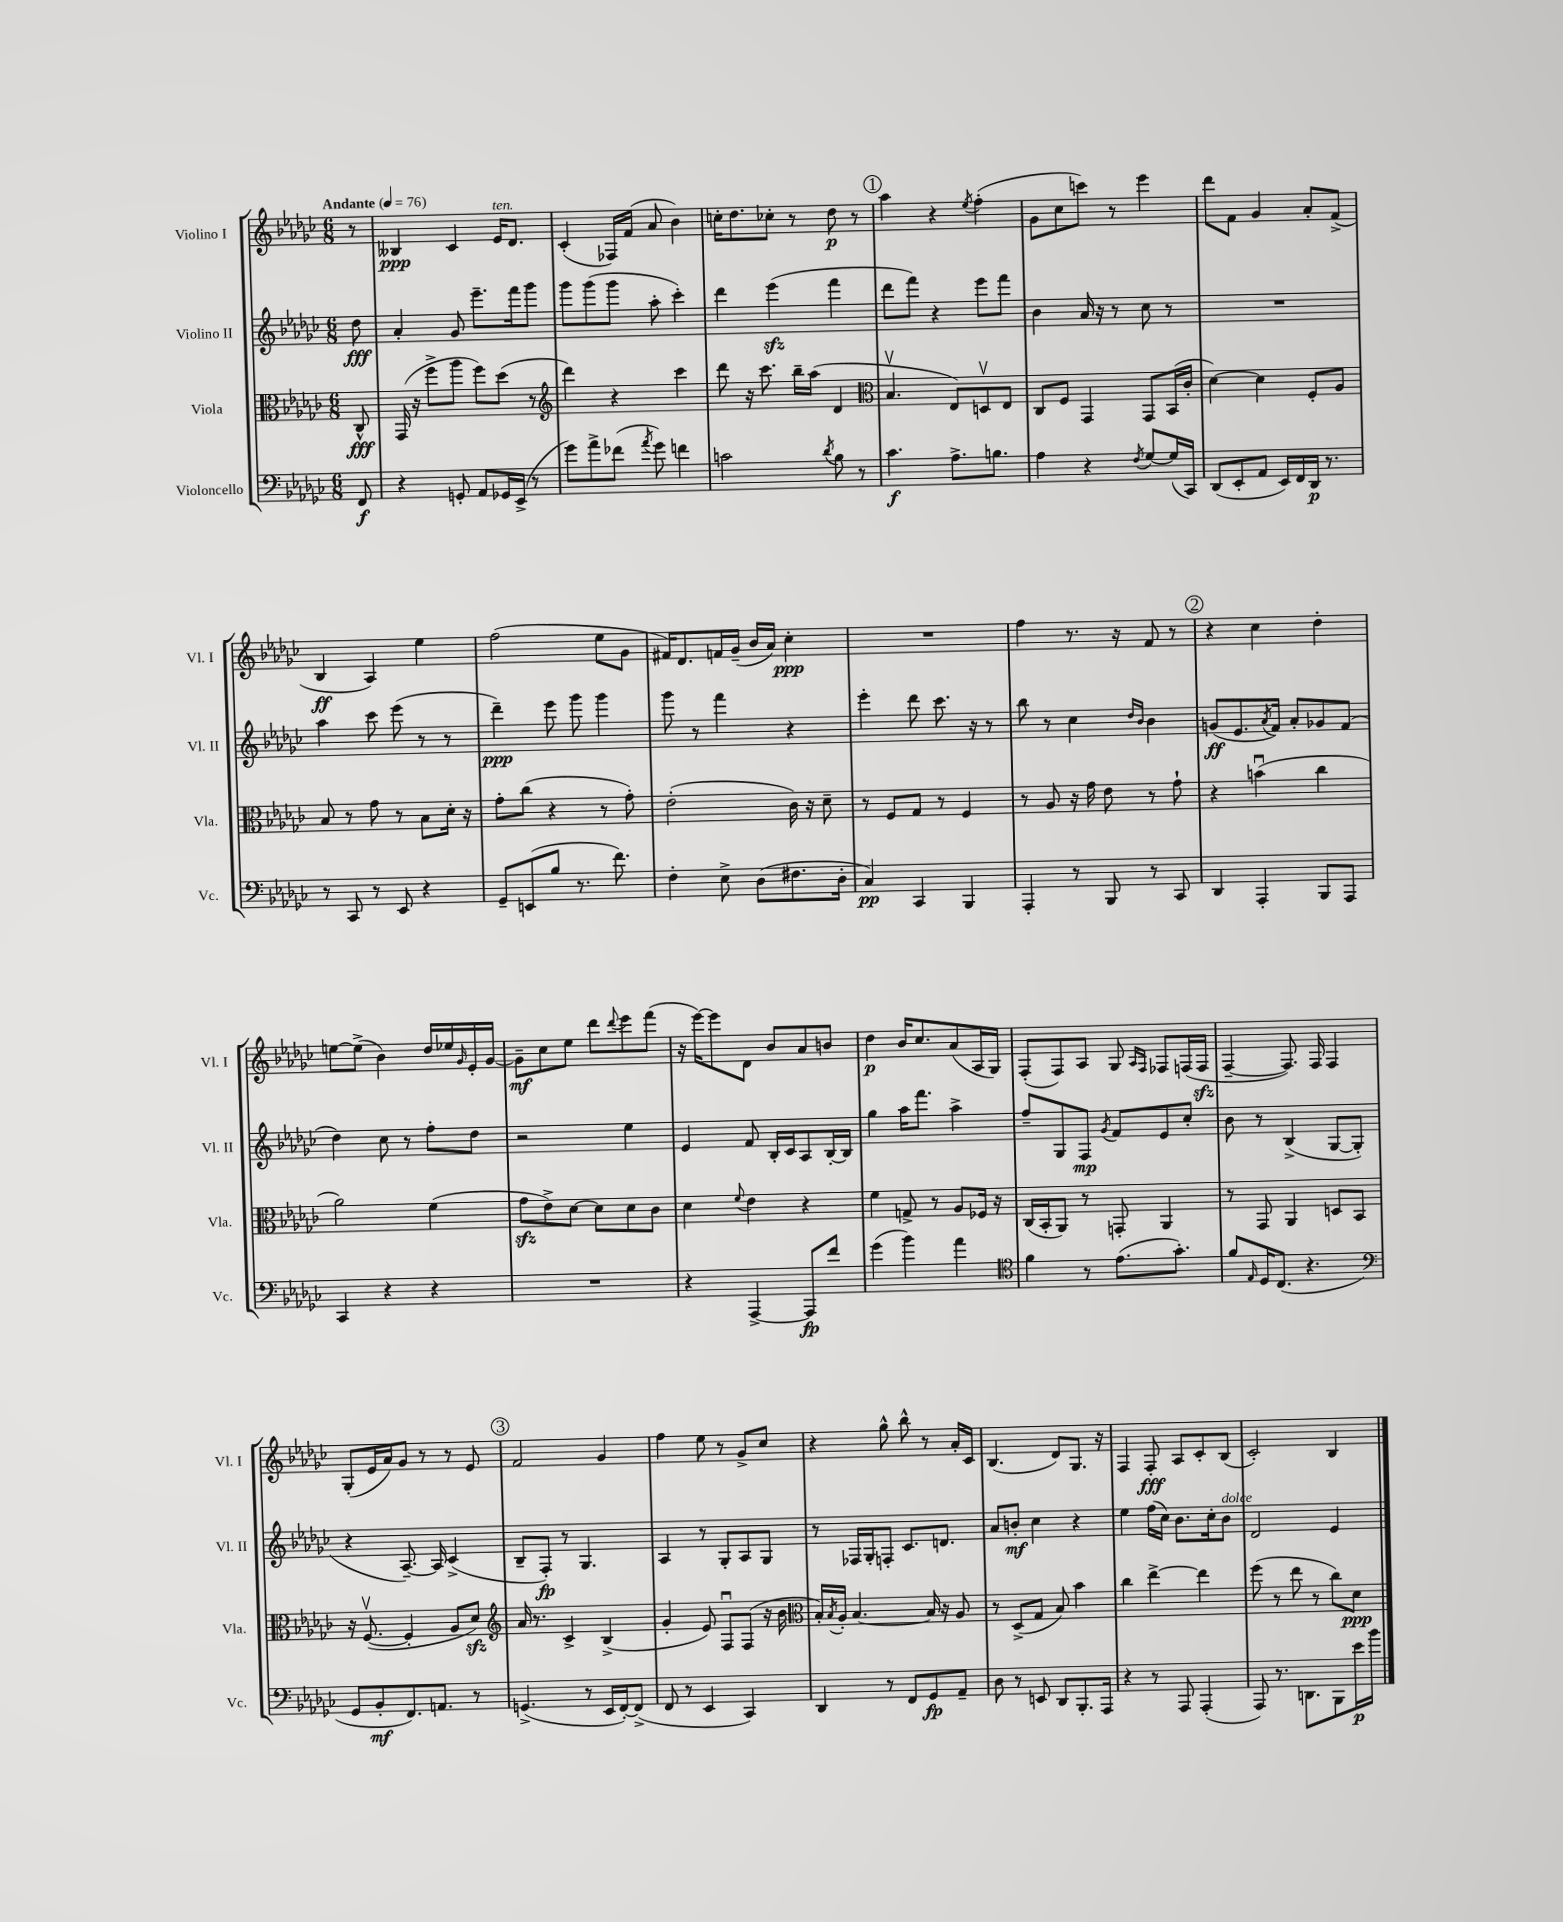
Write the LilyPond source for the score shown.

<<
\new StaffGroup <<
\new Staff = "s0" \with { instrumentName = "Violino I" shortInstrumentName = "Vl. I" } {
    \clef treble \key ges \major \numericTimeSignature \time 6/8 \partial 8 \tempo "Andante" 4 = 76
    r8 |
    beses4\ppp ces'4 ees'16^\markup { \italic "ten." } des'8. |
    ces'4-.( fes16) f'16( aes'8 bes'4) |
    c''16-. des''8. ces''8-. r8 des''8\p r8 |
    \mark \markup { \circle "1" } aes''4 r4 \acciaccatura { ees''8 } f''4-.( |
    ges'8 ces''8 c'''8) r8 ees'''4 |
    des'''8 f'8 ges'4 aes'8-. f'8->( |
    bes4\ff aes4) ees''4 |
    f''2( ees''8 ges'8 |
    fis'16) des'8. f'16 ges'16--( bes'16 aes'16) ces''4-.\ppp |
    R2. |
    f''4 r8. r16 f'8 r8 |
    \mark \markup { \circle "2" } r4 ces''4 des''4-. |
    e''8~ e''8->( bes'4) des''16 ees''16 \grace { ges'16 } ees'16-. ges'16~ |
    ges'8--\mf ces''8 ees''8 des'''8 \appoggiatura { des'''8 } ees'''8 f'''8( |
    r16 ees'''16~) ees'''8 des'8 bes'8 aes'8 b'8 |
    des''4\p bes'16 ces''8. aes'8( aes16 ges16) |
    f8-.( f8) aes8 ges8 \grace { aes16 f16 } fes8 f16( f16\sfz |
    f4~-- f8.) f16 f4 |
    ges8-.( ees'16 aes'16) ges'8 r8 r8 ees'8 |
    \mark \markup { \circle "3" } f'2 ges'4 |
    f''4 ees''8 r8 ges'8-> ces''8 |
    r4 ges''8-^ bes''8-^ r8 aes'16-. ces'16 |
    bes4.( des'8) ges8. r16 |
    f4 f8-.\fff aes8 ces'8-. bes8( |
    ces'2-.) bes4 \bar "|." |
}
\new Staff = "s1" \with { instrumentName = "Violino II" shortInstrumentName = "Vl. II" } {
    \clef treble \key ges \major \numericTimeSignature \time 6/8 \partial 8
    des''8\fff |
    aes'4-. ges'8 ees'''8.-- f'''16 ges'''8 |
    ges'''8 ges'''8( ges'''8 aes''8-. ces'''4-.) |
    des'''4 ees'''4\sfz( f'''4 |
    \mark \markup { \circle "1" } des'''8 f'''8) r4 ees'''8 f'''8 |
    bes'4 aes'16 r16 r8 ces''8 r8 |
    R2. |
    aes''4 ces'''8 ees'''8( r8 r8 |
    des'''4--\ppp) ees'''8 ges'''8 ges'''4 |
    ges'''8 r8 f'''4 r4 |
    ees'''4-. des'''8 ces'''8. r16 r8 |
    bes''8 r8 ces''4 \grace { des''16 bes'16 } bes'4 |
    \mark \markup { \circle "2" } g'8\ff( ees'8. \acciaccatura { aes'8 } f'16) aes'8-. ges'8 f'8( |
    des''4) ces''8 r8 f''8-. des''8 |
    r2 ees''4 |
    ees'4 f'8 bes16-. ces'16 aes8 bes16~-. bes16 |
    ges''4 aes''16 f'''8. aes''4-> |
    f''8-- ges8 f8\mp \acciaccatura { ges'8 } f'8 ees'8 ces''8-. |
    bes'8 r8 bes4->( ges8~ ges8-. |
    r4 aes8.~--) aes16 ces'4->( |
    \mark \markup { \circle "3" } bes8-- f8-.\fp) r8 ges4. |
    aes4 r8 ges8-. aes8 ges8 |
    r8 fes16 ges16-. f8-. ces'8. d'8. |
    aes'8 b'8-.\mf ces''4 r4 |
    ees''4 f''16( ces''16) bes'8. ces''16-. bes'8^\markup { \italic "dolce" } |
    des'2 ees'4 \bar "|." |
}
\new Staff = "s2" \with { instrumentName = "Viola" shortInstrumentName = "Vla." } {
    \clef alto \key ges \major \numericTimeSignature \time 6/8 \partial 8
    ces8-^\fff |
    ges,16( r16 f''8-> aes''8 f''8) des''8( r8 |
    \clef treble des'''4) r4 ces'''4 |
    des'''8 r16 ces'''8. bes''16-- aes''16( des'4 |
    \mark \markup { \circle "1" } \clef alto bes4.\upbow ees8) d8\upbow ees8 |
    ces8 f8 ges,4 ges,8 bes,16( ces'16-. |
    des'4~) des'4 f8-. aes8 |
    bes8 r8 ges'8 r8 bes8 des'16-. r16 |
    ges'8-. ces''8( r4 r8 ges'8-.) |
    ees'2-.( ces'16) r16 des'8-- |
    r8 f8 ges8 r8 f4 |
    r8 aes8 r16 ges'16 ees'8 r8 ges'8-! |
    \mark \markup { \circle "2" } r4 b'4\downbow( ces''4 |
    aes'2) f'4( |
    ges'8\sfz ees'8->) des'8~ des'8 des'8 ces'8 |
    des'4 \appoggiatura { f'8 } ees'4 r4 |
    f'4 g8-> r8 aes8 fes16 r16 |
    ces16( bes,16-. aes,8) r8 g,8-. aes,4 |
    r8 ges,8 aes,4 d8 bes,8 |
    r16 f8.~\upbow( f4-. aes8 des'8\sfz) |
    \mark \markup { \circle "3" } \clef treble aes'16 r8. ces'4-> bes4->( |
    ges'4-. ees'8) f8\downbow f8( r16 bes'16 |
    \clef alto bes16-.) \acciaccatura { bes8 } aes16-. bes4.~ bes16 r16 aes8 |
    r8 des8->( ges8 bes8) bes'4 |
    ces''4 ees''4~-> ees''4 |
    f''8( r8 ees''8 r8 ces''8) des'8\ppp \bar "|." |
}
\new Staff = "s3" \with { instrumentName = "Violoncello" shortInstrumentName = "Vc." } {
    \clef bass \key ges \major \numericTimeSignature \time 6/8 \partial 8
    f,8\f |
    r4 g,8-. aes,8 ges,16 ees,16->( r8 |
    ges'8) aes'8-> fes'8( \acciaccatura { aes'8 } ges'8) f'4 |
    c'2 \acciaccatura { des'8 } bes8 r8 |
    \mark \markup { \circle "1" } ces'4.\f aes8.-> b8. |
    aes4 r4 \acciaccatura { f8 } ges8~ ges16( ces,16) |
    des,8( ees,8-. aes,8 ees,16) f,16 des,16\p r8. |
    r8 ces,8 r8 ees,8 r4 |
    ges,8-- e,8( bes8 r8. f'8.) |
    f4-. ees8-> des8( fis8. des16-. |
    ces4\pp) ces,4 bes,,4 |
    aes,,4-. r8 bes,,8 r8 ces,8 |
    \mark \markup { \circle "2" } des,4 aes,,4-. bes,,8 aes,,8 |
    ces,4 r4 r4 |
    R2. |
    r4 aes,,4~-> aes,,8\fp f'8 |
    ges'4( bes'4) aes'4 |
    \clef tenor f'4 r8 ees'8.( ges'8.-.) |
    f'8 \grace { ees16 } des16 ces8.( r4. |
    \clef bass ges,8 bes,8-.\mf f,8.) a,8. r8 |
    \mark \markup { \circle "3" } g,4.->( r8 ees,16 f,16~-.) f,8->( |
    f,8 r8 ees,4 ces,4) |
    des,4 r8 f,8 ges,8\fp aes,8-- |
    des8 r8 e,8 des,8 bes,,8.-. aes,,16 |
    r4 r8 aes,,8 aes,,4-.( |
    aes,,8) r8. d,8. bes,,8 ees'16\p bes'16 \bar "|." |
}
>>
>>
\layout { \context { \Score \remove "Bar_number_engraver" } }
